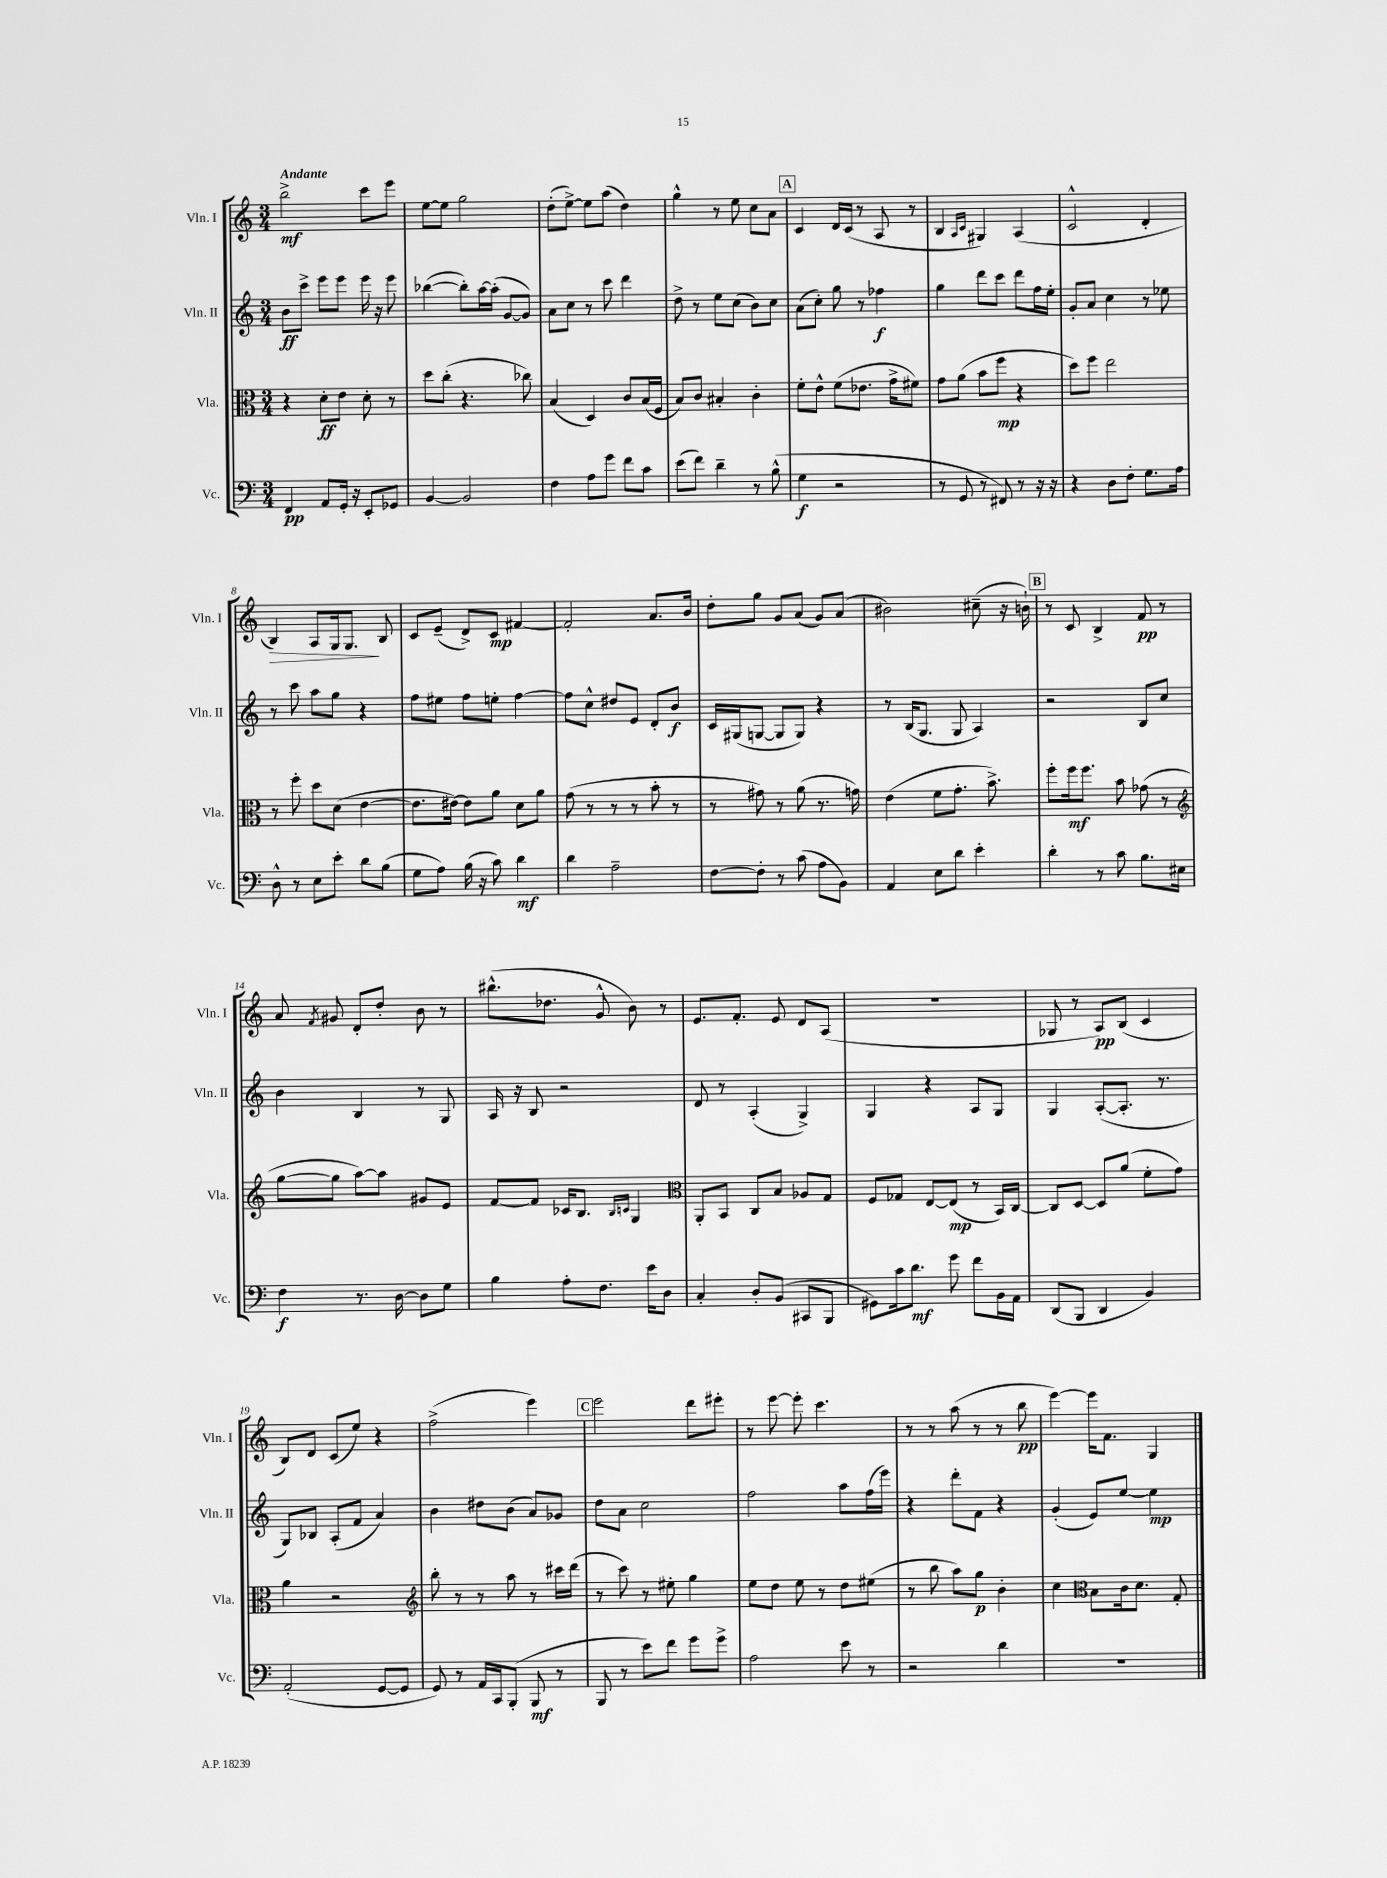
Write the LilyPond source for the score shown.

<<
\new StaffGroup <<
\new Staff = "s0" \with { instrumentName = "Vln. I" shortInstrumentName = "Vln. I" } {
    \clef treble \key c \major \numericTimeSignature \time 3/4 \tempo "Andante"
    \autoBeamOff b''2->\mf c'''8[ e'''8] |
    e''8[~ e''8] g''2 |
    d''8[-.( e''8]~->) e''8[ a''8]( d''4) |
    g''4-^ r8 e''8 c''8[ a'8] |
    \mark \markup { \box "A" } c'4 d'16[ c'16]( r8 a8 r8 |
    b4 \grace { a16[ c'16] } gis4) a4( |
    c'2-^ d'4-. |
    b4\>) a8[ g16 g8.]\! b8 |
    c'8[ e'8]--( d'8[->) c'8]\mp fis'4~ |
    fis'2-. a'8.[ b'16] |
    d''8[-. g''8] g'8[ a'8]( g'8[) a'8]( |
    bis'2) cis''8--( r16 b'16-!) |
    \mark \markup { \box "B" } r8 c'8 b4-> f'8\pp r8 |
    a'8 \acciaccatura { f'8 } gis'8 d'8[-. d''8]-. b'8 r8 |
    bis''8.[-^( des''8.] g'8-^ b'8) r8 |
    e'8.[ f'8.]-. e'8 d'8[ a8]( |
    R2. |
    ges8 r8 a8[\pp) b8]( c'4 |
    b8[) d'8] c'8[( e''8]) r4 |
    f''2->( e'''4) |
    \mark \markup { \box "C" } e'''2 d'''8[ eis'''8]-. |
    r8 e'''8~ e'''8-. c'''4. |
    r8 r8 a''8( r8 r8 b''8\pp |
    e'''4~) e'''16[ f'8.] g4 \bar "|." |
}
\new Staff = "s1" \with { instrumentName = "Vln. II" shortInstrumentName = "Vln. II" } {
    \clef treble \key c \major \numericTimeSignature \time 3/4
    \autoBeamOff b'8[\ff c'''8]-> e'''8[ e'''8] e'''16 r16 e'''8 |
    bes''4~( bes''8[-.) a''16~ a''16]-.( g'8[~ g'8]) |
    a'8[ c''8] r8 c'''8 d'''4 |
    d''8-> r8 e''8[ c''8]( b'8[) c''8] |
    \mark \markup { \box "A" } a'8[( c''8]-.) g''8 r8 fes''4\f |
    g''4 d'''8[ c'''8] d'''8[ f''16 e''16]-. |
    g'8[-. a'8] c''4 r8 ees''8 |
    r8 c'''8 a''8[ g''8] r4 |
    f''8[ eis''8] f''8[ e''8]-. f''4~ |
    f''8[ c''8]-^ dis''8[ e'8] d'8[-. b'8]\f |
    c'16[ gis16( g8]~ g8[ g8]) r4 |
    r8 b16[( g8.] g8 a4) |
    \mark \markup { \box "B" } r2 b8[ c''8] |
    b'4 b4 r8 g8 |
    a16 r16 b8 r2 |
    d'8 r8 a4-.( g4->) |
    g4 r4 a8[ g8] |
    g4 a8[~-.( a8.]-. r8. |
    g8[) bes8] a8[-.( f'8] a'4) |
    b'4 dis''8[ b'8]( a'8[) ges'8] |
    \mark \markup { \box "C" } d''8[ a'8] c''2 |
    f''2 a''8[ f''16( e'''16]) |
    r4 d'''8[-. f'8] r4 |
    g'4-.( e'8[) e''8]~ e''4\mp \bar "|." |
}
\new Staff = "s2" \with { instrumentName = "Vla." shortInstrumentName = "Vla." } {
    \clef alto \key c \major \numericTimeSignature \time 3/4
    \autoBeamOff r4 d'8[-.\ff e'8] d'8-. r8 |
    d''8[ c''8]-.( r4. ces''8) |
    b4( d4) c'8[ b16( f16] |
    b8[) c'8] bis4-. c'4-. |
    \mark \markup { \box "A" } f'8[-. e'8]-^ f'8[( ees'8.] g'16[-> fis'8]) |
    g'8[ a'8]( b'8[ f''8]\mp r4 |
    d''8[) f''8] e''2 |
    r8 f''8-. d''8[ d'8]( e'4~ |
    e'8.[ eis'16]~) eis'8[ a'8] d'8[ a'8] |
    g'8( r8 r8 r8 b'8-. r8 |
    r8 gis'8) r8 a'8( r8. g'16) |
    e'4( f'8[ g'8.]-. b'8.->) |
    \mark \markup { \box "B" } f''8[-. f''16\mf f''8.] b'8 ges'8( r8 |
    \clef treble g''8[~ g''8] a''8[~) a''8] gis'8[ e'8] |
    f'8[~ f'8] ces'16[ b8.] \grace { b16[ c'16] } g4 |
    \clef alto a,8[-. b,8] c8[ b8] aes8[ g8] |
    f8[ ges8] e8[~ e8]\mp( r8 b,16[) c16]~ |
    c8[ d8]~ d8[ a'8]( f'8[-. g'8]) |
    a'4 r2 |
    \clef treble b''8-. r8 r8 a''8 r8 cis'''16[ d'''16]( |
    \mark \markup { \box "C" } r8 c'''8) r8 eis''8-. g''4 |
    e''8[ d''8] e''8 r8 d''8[ eis''8]( |
    r8 b''8 a''8[) g''8]\p b'4-. |
    c''4 \clef alto b8[ c'16 d'8.] g8-. \bar "|." |
}
\new Staff = "s3" \with { instrumentName = "Vc." shortInstrumentName = "Vc." } {
    \clef bass \key c \major \numericTimeSignature \time 3/4
    \autoBeamOff f,4\pp a,8[ g,16]-. r16 e,8[-. ges,8] |
    b,4~ b,2 |
    f4 a8[ g'8] f'8[ c'8] |
    e'8[( f'8]) d'4-- r8 b8-^( |
    \mark \markup { \box "A" } g4\f r2 |
    r8 g,8 r8 fis,8) r8 r16 r16 |
    r4 d8[ f8]-. g8.[ a16] |
    d8-^ r8 e8[ e'8]-. d'8[ b8]( |
    g8[ a8]) b16( r16 c'8) d'4\mf |
    d'4 a2-- |
    f8[~ f8]-. r8 c'8( a8[ b,8]) |
    a,4 e8[ d'8] e'4-. |
    \mark \markup { \box "B" } d'4-. r8 c'8 b8.[ eis16] |
    f4\f r8. d16~ d8[ g8] |
    b4 a8[-. f8.] e'16[ d8] |
    c4-. d8[-. b,8]( cis,8[ b,,8] |
    gis,8[) c'16 d'8.]\mf g'8 f'8[ b,16 a,16] |
    d,8[( b,,8] d,4 b,4) |
    a,2-.( g,8[~ g,8] |
    g,8) r8 a,16[ c,16 b,,8]-.( b,,8\mf r8 |
    \mark \markup { \box "C" } b,,8 r8 e'8[) f'8] g'8[ g'8]-> |
    a2 e'8 r8 |
    r2 d'4 |
    R2. \bar "|." |
}
>>
>>
